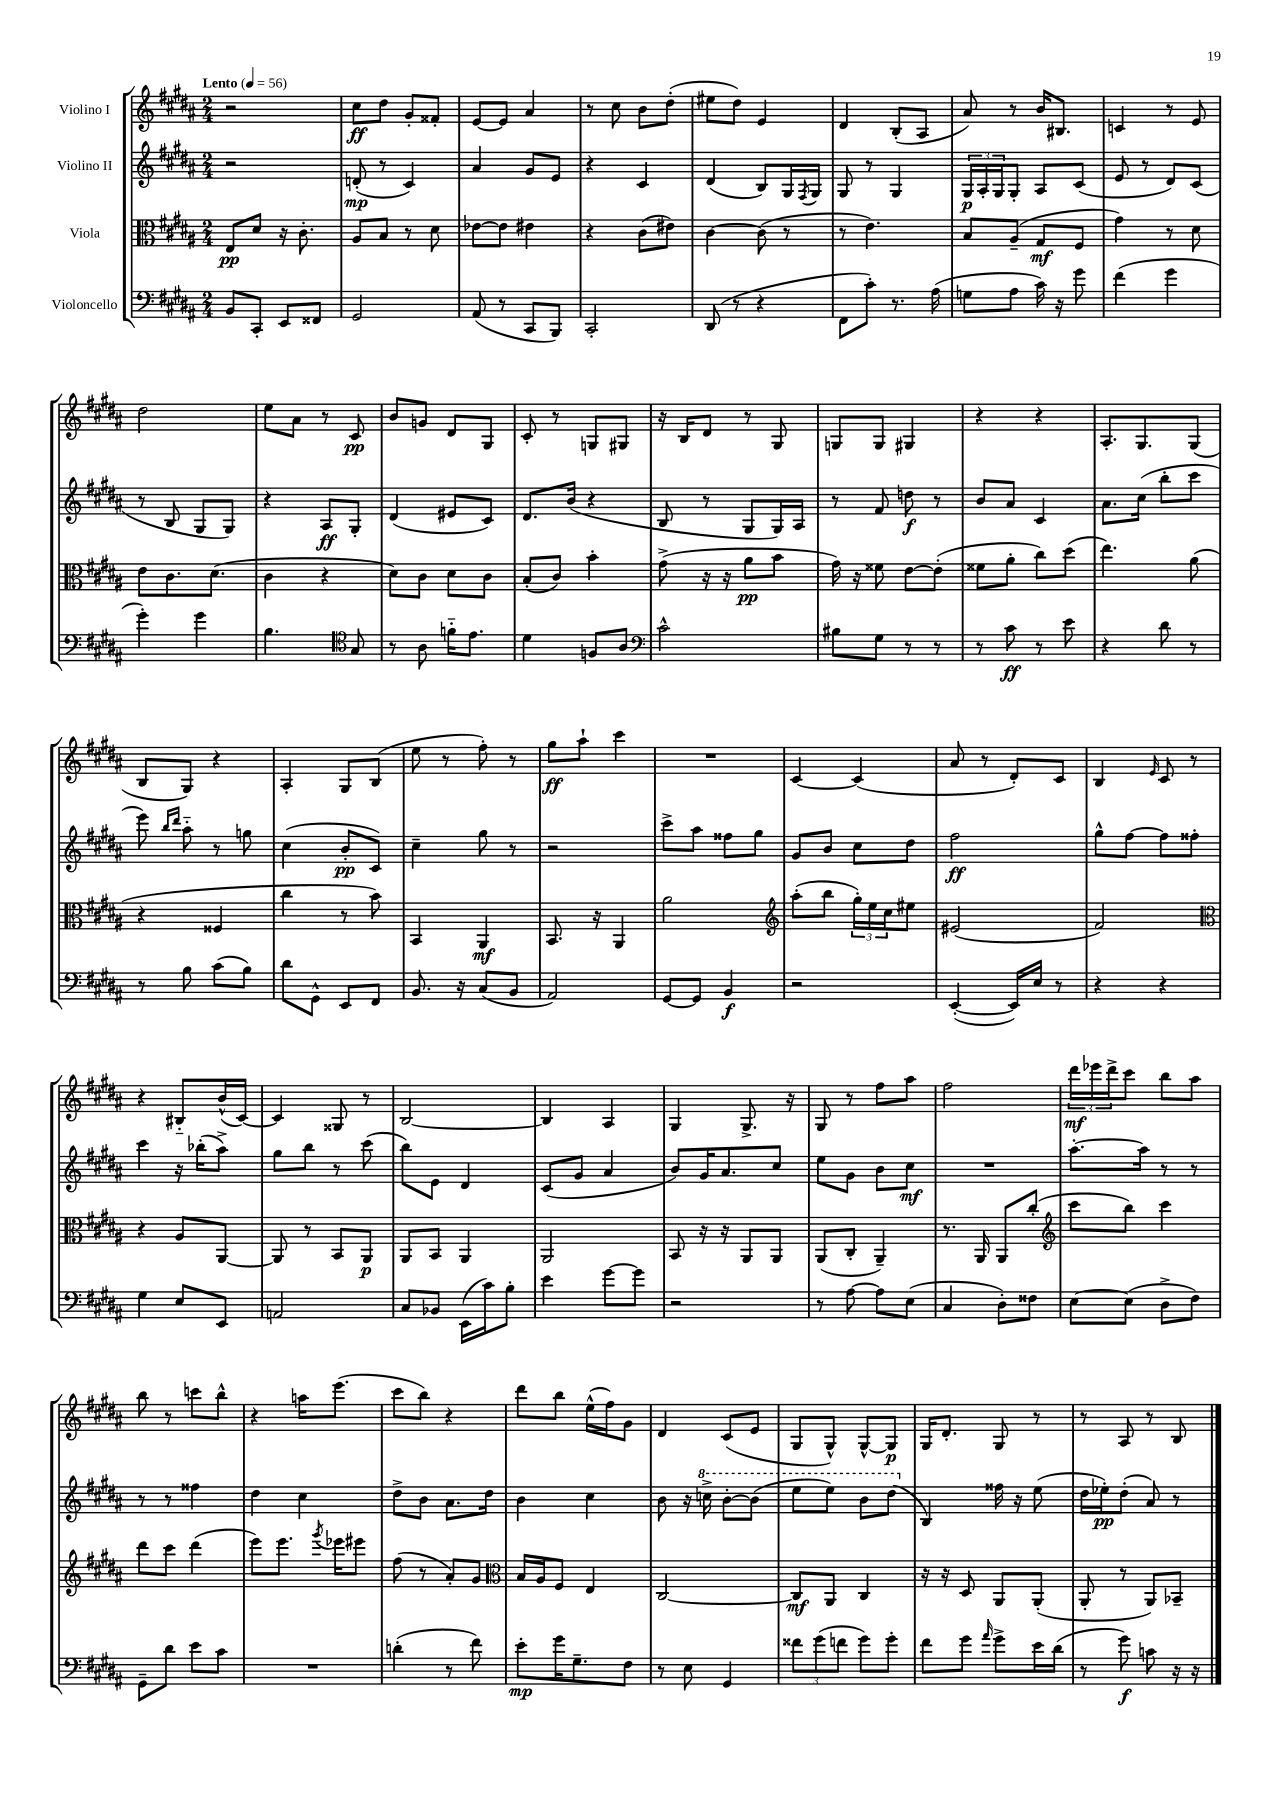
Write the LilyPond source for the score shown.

<<
\new StaffGroup <<
\new Staff = "s0" \with { instrumentName = "Violino I" } {
    \clef treble \key b \major \numericTimeSignature \time 2/4 \tempo "Lento" 4 = 56
    r2 |
    cis''8\ff dis''8 gis'8-. fisis'8-. |
    e'8~ e'8 ais'4 |
    r8 cis''8 b'8 dis''8-.( |
    eis''8 dis''8) e'4 |
    dis'4 b8-.( ais8 |
    ais'8) r8 b'16 bis8. |
    c'4 r8 e'8 |
    dis''2 |
    e''8 ais'8 r8 cis'8\pp |
    b'8 g'8 dis'8 gis8 |
    cis'8-. r8 g8 gis8 |
    r16 b16 dis'8 r8 gis8 |
    g8 g8 gis4 |
    r4 r4 |
    ais8.-. gis8. gis8( |
    b8 gis8) r4 |
    ais4-. gis8 b8( |
    e''8 r8 fis''8-.) r8 |
    gis''8\ff ais''8-! cis'''4 |
    R2 |
    cis'4~ cis'4( |
    ais'8 r8 dis'8-.) cis'8 |
    b4 \grace { e'16 } cis'8 r8 |
    r4 bis8-_ b'16-^( cis'16~) |
    cis'4 gisis8 r8 |
    b2~ |
    b4 ais4 |
    gis4 gis8.-> r16 |
    gis8 r8 fis''8 ais''8 |
    fis''2 |
    \tuplet 3/2 { dis'''16\mf ees'''16 dis'''16-> } cis'''8 b''8 ais''8 |
    b''8 r8 c'''8 b''8-^ |
    r4 a''16 e'''8.( |
    cis'''8 b''8) r4 |
    dis'''8 b''8 e''16-^( fis''16) gis'8 |
    dis'4 cis'8( e'8 |
    gis8 gis8-^) gis8~-^ gis8\p |
    gis16 dis'8.-. gis8 r8 |
    r8 ais8 r8 b8 \bar "|." |
}
\new Staff = "s1" \with { instrumentName = "Violino II" } {
    \clef treble \key b \major \numericTimeSignature \time 2/4
    r2 |
    d'8-.\mp( r8 cis'4) |
    ais'4 gis'8 e'8 |
    r4 cis'4 |
    dis'4( b8) gis16 \acciaccatura { fis8 } gis16 |
    gis8 r8 gis4 |
    \tuplet 3/2 { gis16\p ais16-. gis16 } gis8-. ais8 cis'8( |
    e'8 r8 dis'8) cis'8( |
    r8 b8 gis8 gis8) |
    r4 ais8\ff gis8-. |
    dis'4( eis'8 cis'8) |
    dis'8. b'16( r4 |
    b8 r8 gis8 gis16) ais16 |
    r8 fis'8 d''8\f r8 |
    b'8 ais'8 cis'4 |
    ais'8. cis''16( b''8-. cis'''8 |
    e'''8) \grace { b''16 dis'''16 } ais''8-_ r8 g''8 |
    cis''4( b'8-.\pp cis'8) |
    cis''4-- gis''8 r8 |
    r2 |
    cis'''8-> ais''8 fisis''8 gis''8 |
    gis'8 b'8 cis''8 dis''8 |
    fis''2\ff |
    gis''8-^ fis''8~ fis''8 fisis''8-. |
    cis'''4 r16 bes''16-.( ais''8->) |
    gis''8 b''8 r8 cis'''8( |
    b''8) e'8 dis'4 |
    cis'8( gis'8 ais'4 |
    b'8) gis'16 ais'8. cis''8 |
    e''8 gis'8 b'8 cis''8\mf |
    R2 |
    ais''8.~-. ais''16 r8 r8 |
    r8 r8 fisis''4 |
    dis''4 cis''4 |
    dis''8-> b'8 ais'8. dis''16 |
    b'4 cis''4 |
    b'8 r16 \ottava #1 c'''16-> b''8~-. b''8( |
    e'''8 e'''8) b''8 dis'''8( \ottava #0 |
    b4) fisis''16 r16 e''8( |
    dis''16 ees''16-.\pp) dis''8-.( ais'8) r8 \bar "|." |
}
\new Staff = "s2" \with { instrumentName = "Viola" } {
    \clef alto \key b \major \numericTimeSignature \time 2/4
    e8\pp dis'8 r16 cis'8.-. |
    ais8 b8 r8 dis'8 |
    ees'8~ ees'8 eis'4 |
    r4 cis'8( eis'8) |
    cis'4~ cis'8( r8 |
    r8 e'4.) |
    b8 ais8--( gis8\mf fis8 |
    gis'4) r8 dis'8 |
    e'8 cis'8. dis'8.( |
    cis'4 r4 |
    dis'8) cis'8 dis'8 cis'8 |
    b8-.( cis'8) b'4-. |
    gis'8->( r16 r16 ais'8\pp b'8 |
    gis'16) r16 fisis'8 e'8~ e'8-.( |
    fisis'8 ais'8-. cis''8) dis''8( |
    e''4.) ais'8( |
    r4 fisis4 |
    cis''4 r8 b'8) |
    b,4 ais,4\mf |
    b,8. r16 ais,4 |
    ais'2 |
    \clef treble ais''8-.( b''8 \tuplet 3/2 { gis''16-.) e''16 cis''16 } eis''8 |
    eis'2( |
    fis'2) |
    \clef alto r4 ais8 ais,8~ |
    ais,8 r8 b,8 ais,8\p |
    ais,8 b,8 ais,4 |
    ais,2 |
    b,8 r16 r16 ais,8 ais,8 |
    ais,8( cis8-. ais,4--) |
    r8. ais,16 ais,8 cis''8-.( |
    \clef treble cis'''8 b''8) cis'''4 |
    dis'''8 cis'''8 dis'''4( |
    e'''8) e'''8. \acciaccatura { gis'''8 } ees'''16 eis'''8 |
    fis''8( r8 ais'8-.) gis'8 |
    \clef alto b16 ais16 fis8 e4 |
    cis2~ |
    cis8\mf ais,8 cis4 |
    r16 r16 dis8 ais,8 ais,8-.( |
    ais,8-. r8 ais,8) bes,8-- \bar "|." |
}
\new Staff = "s3" \with { instrumentName = "Violoncello" } {
    \clef bass \key b \major \numericTimeSignature \time 2/4
    b,8 cis,8-. e,8 fisis,8 |
    gis,2 |
    ais,8( r8 cis,8 b,,8) |
    cis,2-. |
    dis,8( r8 r4 |
    fis,8 cis'8-.) r8. ais16( |
    g8 ais8 cis'16) r16 gis'8 |
    fis'4( gis'4 |
    gis'4-.) gis'4 |
    b4. \clef tenor gis8 |
    r8 ais8 f'16-_ e'8. |
    dis'4 f8 ais8 |
    \clef bass cis'2-^ |
    bis8 gis8 r8 r8 |
    r8 cis'8\ff r8 e'8 |
    r4 dis'8 r8 |
    r8 b8 cis'8( b8) |
    dis'8 gis,8-^ e,8 fis,8 |
    b,8. r16 cis8( b,8 |
    ais,2) |
    gis,8~ gis,8 b,4\f |
    r2 |
    e,4~-.( e,16) e16 r8 |
    r4 r4 |
    gis4 e8 e,8 |
    a,2 |
    cis8 bes,8 e,16( cis'16) b8-. |
    e'4 gis'8~ gis'8 |
    r2 |
    r8 ais8~ ais8 e8( |
    cis4 dis8-.) fisis8 |
    e8~ e8( dis8-> fis8) |
    gis,8-- dis'8 e'8 cis'8 |
    R2 |
    d'4-.( r8 fis'8) |
    e'8-.\mp gis'16 gis8.-- fis8 |
    r8 e8 gis,4 |
    \tuplet 3/2 { fisis'8 gis'8( f'8 } gis'8) gis'8-. |
    fis'8 gis'8 \grace { ais'16 } gis'8-> e'16 dis'16( |
    r8 gis'8\f) c'8 r16 r16 \bar "|." |
}
>>
>>
\layout { \context { \Score \remove "Bar_number_engraver" } }
